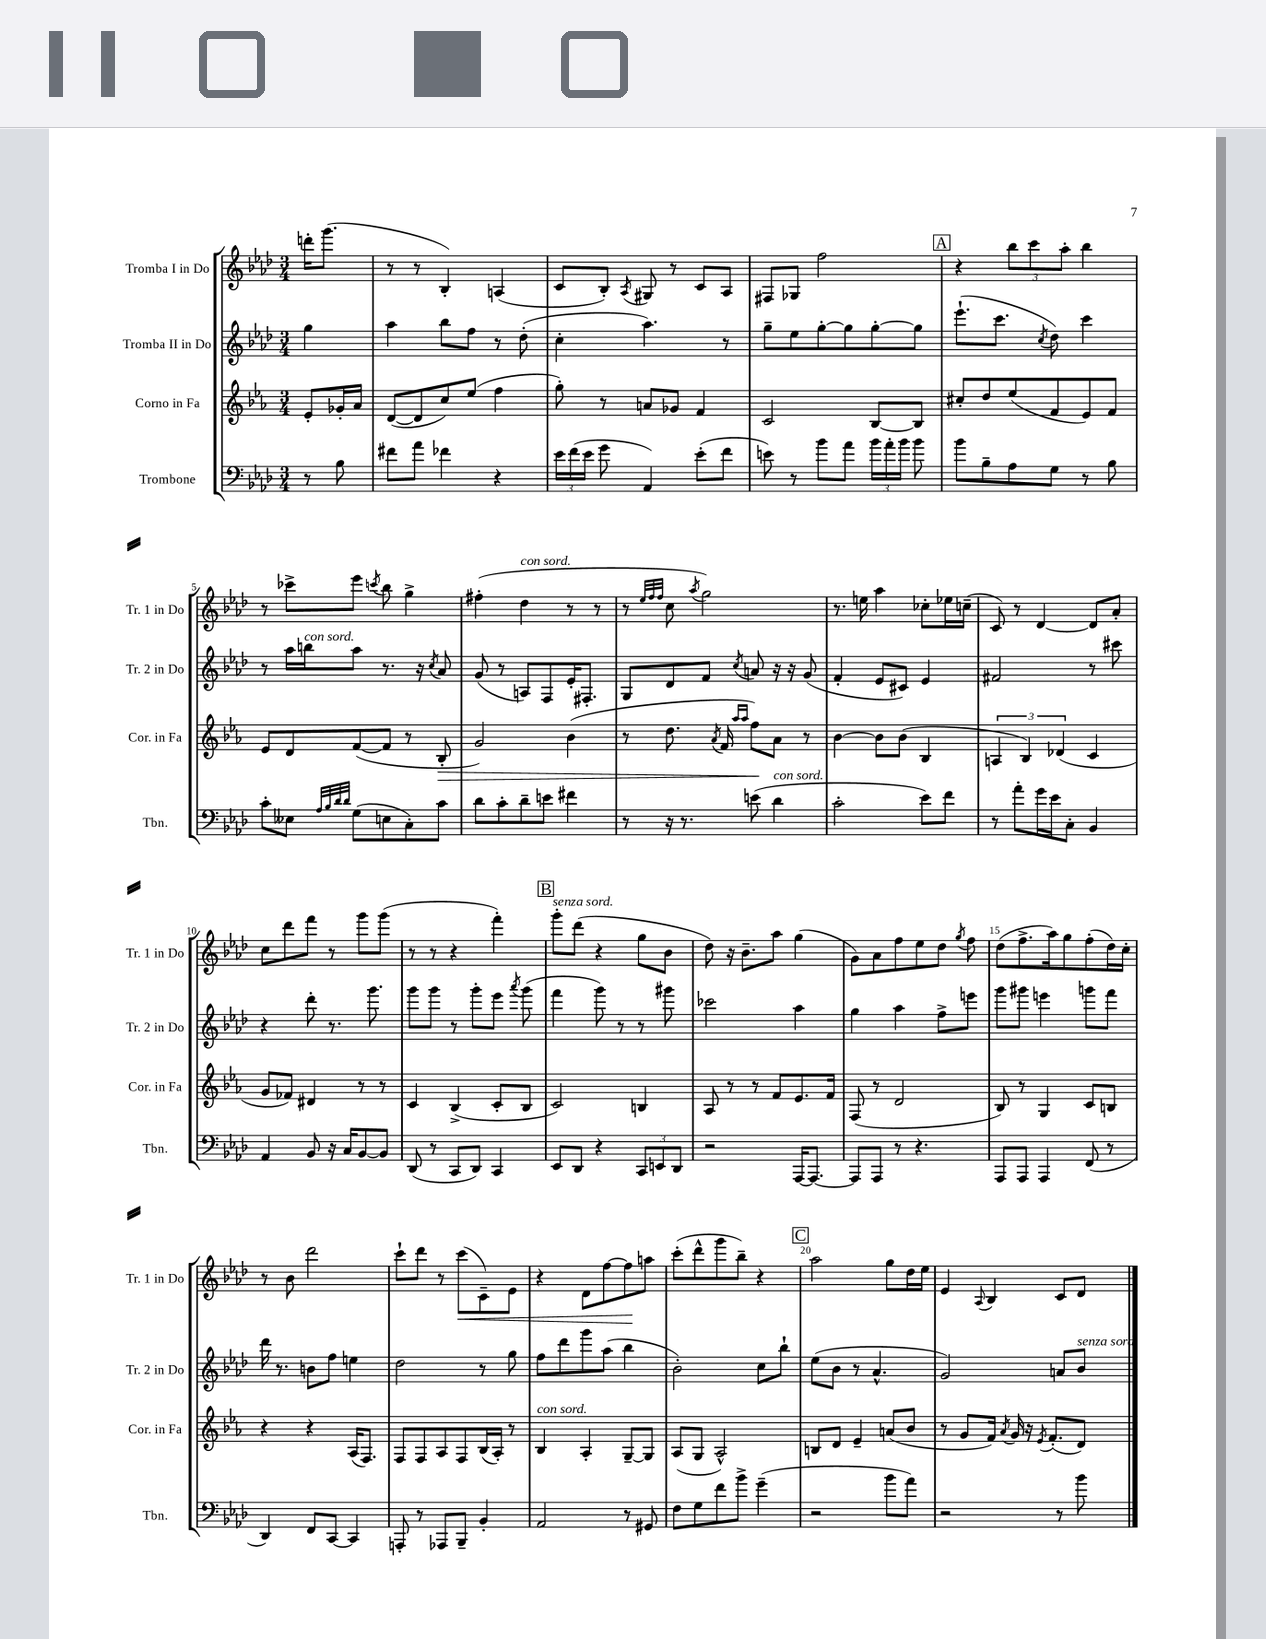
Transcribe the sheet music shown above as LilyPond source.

<<
\new StaffGroup <<
\new Staff = "s0" \with { instrumentName = "Tromba I in Do" shortInstrumentName = "Tr. 1 in Do" } {
    \clef treble \key aes \major \numericTimeSignature \time 3/4 \partial 4
    \autoBeamOff d'''16[-. g'''8.]( |
    r8 r8 bes4-.) a4( |
    c'8[ bes8]-.) \acciaccatura { aes8 } gis8 r8 c'8[ aes8] |
    fis8[ ges8] f''2 |
    \mark \markup { \box "A" } r4 \tuplet 3/2 { bes''8[ c'''8 aes''8]-. } bes''4 |
    r8 ces'''8[-> ees'''8] \acciaccatura { c'''8 } bes''8 g''4-> |
    fis''4-.( des''4^\markup { \italic "con sord." } r8 r8 |
    r8 \grace { ees''32[ f''32 f''32] } c''8 \acciaccatura { aes''8 } g''2) |
    r8. e''16 aes''4 ces''8[-. ees''16 c''16]--( |
    c'8) r8 des'4~ des'8[ aes'8]-. |
    c''8[ des'''8 f'''8] r8 g'''8[ g'''8]( |
    r8 r8 r4 f'''4-.) |
    \mark \markup { \box "B" } g'''8[-.^\markup { \italic "senza sord." } des'''8]( r4 g''8[ bes'8] |
    des''8) r16 bes'8.[-- aes''8] g''4( |
    g'8[) aes'8 f''8 ees''8 des''8] \acciaccatura { g''8 } f''8 |
    des''8[( f''8.-> aes''16) g''8 f''8-.( des''16) c''16]-. |
    r8 bes'8 des'''2 |
    c'''8[-! des'''8] r8 c'''8[\<( c'8--) ees'8] |
    r4 des'8[ f''8~ f''8\! a''8] |
    c'''8[-.( des'''8-^ g'''8 bes''8]--) r4 |
    \mark \markup { \box "C" } aes''2 g''8[ des''16 ees''16] |
    ees'4 \appoggiatura { aes8 } bes4 c'8[ des'8] \bar "|." |
}
\new Staff = "s1" \with { instrumentName = "Tromba II in Do" shortInstrumentName = "Tr. 2 in Do" } {
    \clef treble \key aes \major \numericTimeSignature \time 3/4 \partial 4
    \autoBeamOff g''4 |
    aes''4 bes''8[ f''8] r8 des''8-.( |
    c''4-. aes''4.) r8 |
    g''8[-- ees''8 g''8~-. g''8 g''8~-. g''8] |
    \mark \markup { \box "A" } ees'''8.[-!( c'''8.] \acciaccatura { c''8 } des''8) c'''4 |
    r8 aes''16[ b''16^\markup { \italic "con sord." } aes''8] r8. r16 \acciaccatura { c''8 } aes'8 |
    g'8( r8 a8[) f8 ees'16-. fis8.]-. |
    g8[ des'8 f'8] \acciaccatura { c''8 } a'8 r16 r16 g'8( |
    f'4-. ees'8[ cis'8]) ees'4 |
    fis'2 r8 cis'''8 |
    r4 des'''8-. r8. g'''8. |
    g'''8[ g'''8] r8 g'''8[-. ees'''8] \acciaccatura { aes'''8 } g'''8( |
    \mark \markup { \box "B" } f'''4 g'''8) r8 r8 gis'''8 |
    ces'''2 aes''4 |
    g''4 aes''4 f''8[-> e'''8] |
    g'''8[ gis'''8] e'''4 g'''8[ f'''8] |
    des'''16 r8. b'8[ f''8] e''4 |
    des''2 r8 g''8 |
    f''8[ des'''8 g'''8 aes''8]( bes''4 |
    bes'2-.) c''8[ bes''8]-! |
    \mark \markup { \box "C" } ees''8[( bes'8] r8 aes'4.-^ |
    g'2) a'8[ bes'8]^\markup { \italic "senza sord." } \bar "|." |
}
\new Staff = "s2" \with { instrumentName = "Corno in Fa" shortInstrumentName = "Cor. in Fa" } {
    \clef treble \key ees \major \numericTimeSignature \time 3/4 \partial 4
    \autoBeamOff ees'8[-. ges'16-. aes'16] |
    d'8[~( d'8 c''8) ees''8]( f''4 |
    g''8-.) r8 a'8[ ges'8] f'4 |
    c'2 bes8[~ bes8] |
    \mark \markup { \box "A" } cis''8[-. d''8 ees''8( f'8 ees'8) f'8] |
    ees'8[ d'8 f'8~( f'8] r8 bes8-.\> |
    g'2) bes'4( |
    r8 d''8. \acciaccatura { aes'8 } f'16 \grace { aes''16[ aes''16] } f''8[\!) aes'8] r8 |
    bes'4~ bes'8[ bes'8]( bes4 |
    \tuplet 3/2 { a4 bes4) des'4( } c'4 |
    g'8[ fes'8]) dis'4 r8 r8 |
    c'4 bes4->( c'8[-. bes8] |
    \mark \markup { \box "B" } c'2) b4 |
    aes8 r8 r8 f'8[ ees'8. f'16] |
    f8( r8 d'2 |
    bes8) r8 g4 c'8[ b8] |
    r4 r4 aes16[( f8.]) |
    f8[ f8 aes8 f8 bes16( aes16]-.) r8 |
    bes4^\markup { \italic "con sord." } aes4-. g8[~-- g8] |
    aes8[( g8] aes2-^) |
    \mark \markup { \box "C" } b8[ d'8] ees'4-- a'8[( bes'8] |
    r8 g'8[ f'16]) \acciaccatura { aes'8 } g'16 r16 \acciaccatura { ees'8 } f'8.[-.( d'8]) \bar "|." |
}
\new Staff = "s3" \with { instrumentName = "Trombone" shortInstrumentName = "Tbn." } {
    \clef bass \key aes \major \numericTimeSignature \time 3/4 \partial 4
    \autoBeamOff r8 bes8 |
    fis'8[ aes'8] fes'4 r4 |
    \tuplet 3/2 { ees'16[ f'16( ees'16] } g'8 aes,4) ees'8[-.( f'8] |
    e'8) r8 bes'8[ aes'8] \tuplet 3/2 { bes'16[ aes'16-. bes'16] } bes'8 |
    \mark \markup { \box "A" } bes'8[ bes8-- aes8 g8] r8 bes8 |
    c'8[-. eeses8] \grace { aes32[ bes32 des'32 des'32] } g8[( e8 c8-.) c'8] |
    des'8[ c'8-. des'8-- e'8] fis'4 |
    r8 r16 r8. e'8( des'4^\markup { \italic "con sord." } |
    c'2-. ees'8[) f'8] |
    r8 aes'8[-. g'16 ees'16 c8]-. bes,4 |
    aes,4 bes,8 r16 c16[ bes,8~ bes,8] |
    des,8( r8 c,8[ des,8]) c,4 |
    \mark \markup { \box "B" } ees,8[ des,8] r4 \tuplet 3/2 { c,8[ e,8 des,8] } |
    r2 aes,,16[~ aes,,8.]~ |
    aes,,8[ aes,,8] r8 r4. |
    aes,,8[ aes,,8] aes,,4 f,8( r8 |
    des,4) f,8[ c,8]~ c,4 |
    a,,8-. r8 aes,,8[ bes,,8]-- bes,4-. |
    aes,2 r8 gis,8 |
    f8[ g8 f'8 bes'8]-> g'4--( |
    \mark \markup { \box "C" } r2 bes'8[ aes'8]) |
    r2 r8 bes'8 \bar "|." |
}
>>
>>
\layout { \context { \Score \override BarNumber.break-visibility = ##(#f #t #t) barNumberVisibility = #(every-nth-bar-number-visible 5) } }
